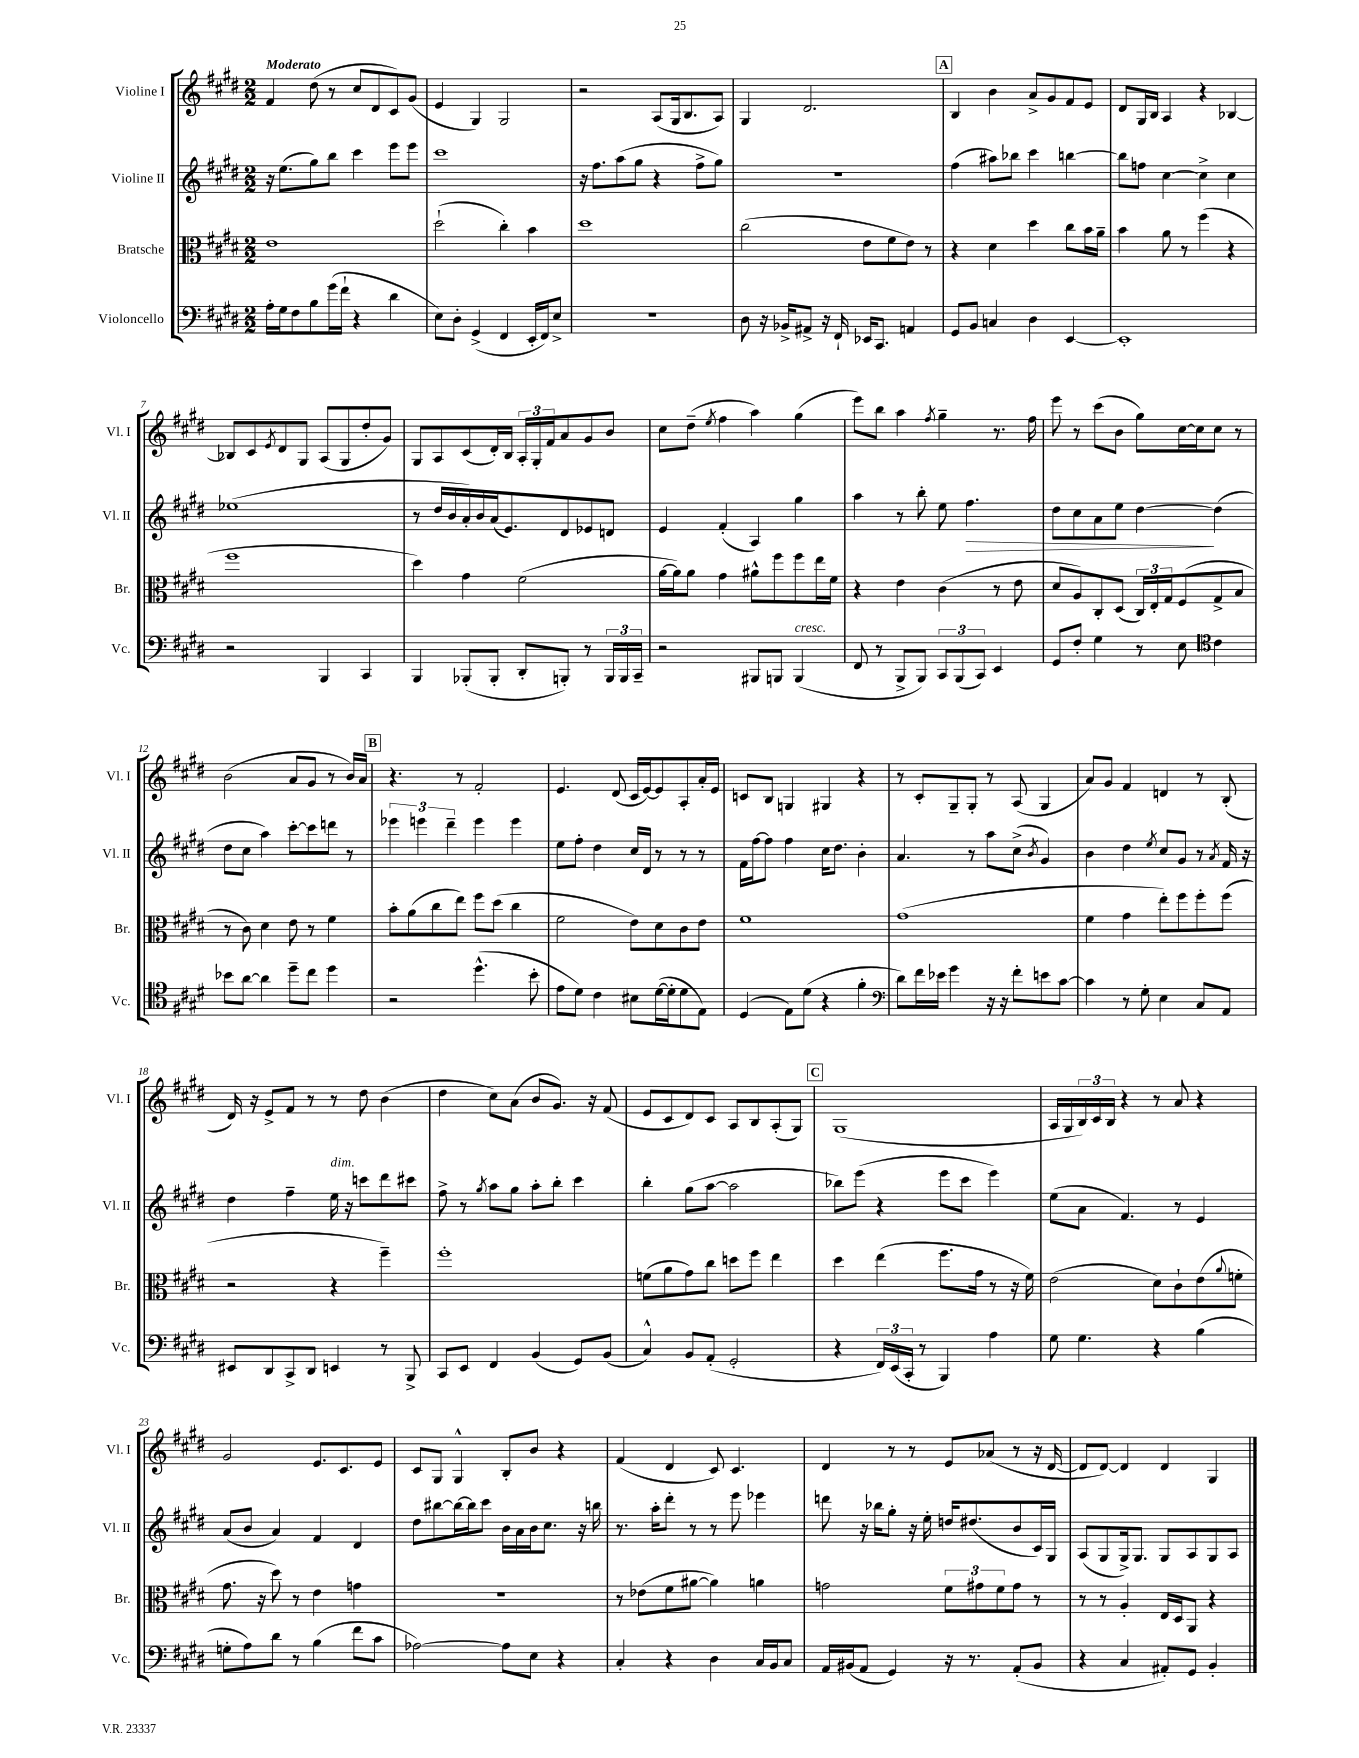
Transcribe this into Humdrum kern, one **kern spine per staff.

**kern	**kern	**kern	**kern
*staff4	*staff3	*staff2	*staff1
*clefF4	*clefC3	*clefG2	*clefG2
*k[f#c#g#d#]	*k[f#c#g#d#]	*k[f#c#g#d#]	*k[f#c#g#d#]
*M2/2	*M2/2	*M2/2	*M2/2
16A'\LL	1e	16r	4f#/
16G#\J	.	(8.ee\L	.
8F#\	.	.	.
8B\	.	8gg#\)	(8dd#\
(16g#\L	.	8bb\J	8r
16f#`\JJ	.	.	.
4r	.	4ccc#\	8cc#/L
.	.	.	8d#/
4d#\	.	8eee\L	8c#/)
.	.	8eee\J	(8g#/J
=	=	=	=
8E\L)	(2dd#`\	1ccc#	4e/
8D#'\J	.	.	.
(4GG#^/	.	.	4G#/)
4FF#/	4cc#'\)	.	2G#/
16EE'/LL	4b\	.	.
16FF#/J)	.	.	.
8E^/J	.	.	.
=	=	=	=
1r	1dd#	16r	2r
.	.	8.ff#\L	.
.	.	(8aa\	.
.	.	8gg#\J	.
.	.	4r	(8A/L
.	.	.	16G#/k
.	.	.	8.B/
.	.	8ff#^\L	.
.	.	8gg#\J)	8A/J)
=	=	=	=
8D#\	(2cc#\	1r	4G#/
16r	.	.	.
16BB-^/LK	.	.	.
8AA#^/J	.	.	2.d#/
16r	.	.	.
16FF#`/	.	.	.
16EE-/LK	8e\L	.	.
8.CC#/J	.	.	.
.	8f#\	.	.
4AA/	8e\J)	.	.
.	8r	.	.
=	=	=	=
8GG#/L	4r	(4ff#\	4B/
8BB/J	.	.	.
4C/	4d#\	8aa#\L)	4b\
.	.	8bb-\J	.
4D#\	4dd#\	4ccc#\	8a^/L
.	.	.	8g#/
[4EE/	8cc#\L	[4bb\	8f#/
.	16b\L	.	8e/J
.	16a~\JJ	.	.
=	=	=	=
1EE']	4b\	8bb\]L	8d#/L
.	.	8ff\J	16G#/L
.	.	.	16B/JJ
.	8a\	[4cc#\	4A/
.	8r	.	.
.	(4ff#\	4cc#^\]	4r
.	4r	4cc#\	[4B-/
=	=	=	=
2r	1ff#	(1ee-	8B-/]L
.	.	.	8c#/
.	.	.	8qe/
.	.	.	8d#/
.	.	.	8G#/J
4BBB/	.	.	(8A/L
.	.	.	8G#/
4CC#/	.	.	8dd#'/
.	.	.	8g#/J)
=	=	=	=
4BBB/	4dd#\)	8r	8G#/L
.	.	16dd#/LL	8A/
.	.	16b/	.
(8BBB-'/L	4g#\	16a'/)	(8c#/
.	.	16b/	.
8BBB-'/J	.	(16a/J	16d#'/L)
.	.	8.e/)	16B/JJ
8DD#'/L	(2f#\	.	24A'/LL
.	.	.	24G#'/
.	.	.	24f#/J
8BBB'/J)	.	8d#/	8a/
8r	.	8e-/	8g#/
24BBB/LL	.	8d/J	8b/J
24BBB/	.	.	.
24CC#~/JJ	.	.	.
=	=	=	=
2r	[16a\LL	4e/	8cc#\L
.	16a\]J)	.	.
.	8a\J	.	(8dd#~\J
.	.	.	8qee/
.	4g#\	(4f#'/	4ff#\
8BBB#/L	8a#^^\L	4A/)	4aa\)
8BBB/J	8ff#\	.	.
(4BBB/	8ff#\	4gg#\	(4gg#\
.	16ee\L	.	.
.	16f#\JJ	.	.
=	=	=	=
8FF#/	4r	4aa\	8eee\L)
8r	.	.	8bb\J
8BBB^/L	4e\	8r	4aa\
8BBB/J)	.	8bb'\	.
.	.	.	8qff#/
12CC#/L	(4c#\	8ee\	4gg#~\
(12BBB/	.	.	.
.	.	4.ff#\	.
12CC#/J)	.	.	.
4EE/	8r	.	8.r
.	8e\	.	.
.	.	.	16ff#\
=	=	=	=
8GG#/L	8d#/L	8dd#\L	8eee\
8F#'/J	8A/)	8cc#\	8r
4G#\	8C#'/	8a\	(8ccc#\L
.	(8D#/J	8ee\J	8b\J
8r	24C#/LL)	[4dd#\	8gg#\L)
.	24E'/	.	.
.	24G#/J	.	.
8E\	(8F#/	.	[16cc#\L
.	.	.	16cc#\]J
*clefC4	*	*	*
4c#\	8G#^/	(4dd#\]	8cc#\J
.	8B/J	.	8r
=	=	=	=
8b-\L	8r	8dd#\L	(2b\
[8a\J	8c#\)	8cc#\J	.
4a\]	4d#\	4aa\)	.
8dd#~\L	8e\	[8ccc#'\L	8a/L
8cc#\J	8r	8ccc#\]	8g#/J
4dd#\	4f#\	8ddd\J	8r
.	.	8r	16b/LL)
.	.	.	16a/JJ
=	=	=	=
2r	8b'\L	6eee-\	4.r
.	(8a\	.	.
.	.	6eee\	.
.	8cc#\	.	.
.	.	6ddd#~\	.
.	8ee\J)	.	8r
(4.dd#^^\	8ff#\L	4eee\	2f#'/
.	(8dd#\J	.	.
.	4cc#\	4eee\	.
8b'\	.	.	.
=	=	=	=
8e\L	2f#\	8ee\L	4.e/
8d#\J)	.	8ff#'\J	.
4c#\	.	4dd#\	.
.	.	.	(8d#/
8B#\L	8e\L)	16cc#/LL	16c#/LL
.	.	16d#/JJ	[16e/J)
([16d#\L	8d#\	8r	8e/]
16d#'\]J	.	.	.
8d#\	8c#\	8r	8A'/
8E\J)	8e\J	8r	16a'/L
.	.	.	16e/JJ
=	=	=	=
(4D#/	1f#	16f#\LL	8c/L
.	.	[16ff#\J	.
.	.	8ff#\]J	8B/J
8E\L)	.	4ff#\	4G/
(8d#\J	.	.	.
4r	.	16cc#\LK	4G#/
.	.	8.dd#\J	.
4f#'\	.	4b'\	4r
=	=	=	=
*clefF4	*	*	*
8d#\L)	(1g#	4.a/	8r
16f#\L	.	.	8c#'/L
16e-\JJ	.	.	.
4g#\	.	.	8G#~/
.	.	8r	8G#'/J
16r	.	8aa\L	8r
16r	.	.	.
8f#'\L	.	(8cc#^\J	(8A/
.	.	8qb/	.
8e\	.	4g#/)	4G#/
[8c#\J	.	.	.
=	=	=	=
4c#\]	4f#\	4b\	8a/L)
.	.	.	8g#/J
8r	4g#\	4dd#\	4f#/
8G#'\	.	.	.
.	.	8qee/	.
4E\	8ee'\L)	8cc#/L	4d/
.	8ff#\	8g#/J	.
8C#/L	8ff#'\	8r	8r
.	.	8qa/	.
8AA/J	(8ff#\J	16f#/	(8B'/
.	.	16r	.
=	=	=	=
8EE#/L	2r	4dd#\	16d#/)
.	.	.	16r
8DD#/	.	.	8e^/L
8CC#^/	.	4ff#~\	8f#/J
8DD#/J	.	.	8r
4EE/	4r	16ee\	8r
.	.	16r	.
.	.	8ccc\L	8dd#\
8r	4ff#~\)	8ddd#\	(4b\
8BBB^/	.	8ccc#\J	.
=	=	=	=
8CC#/L	1ff#'	8ff#^\	4dd#\
8EE/J	.	8r	.
.	.	8qgg#/	.
4FF#/	.	8aa\L	8cc#\L)
.	.	8gg#\J	(8a\J
(4BB/	.	8aa'\L	8b/L
.	.	8bb'\J	8.g#/J)
8GG#/L)	.	4ccc#\	.
.	.	.	16r
(8BB/J	.	.	(8f#/
=	=	=	=
4C#^^/)	(8f\L	4bb'\	8e/L
.	8a\	.	8c#/
8BB/L	8g#\)	(8gg#\L	8d#/)
(8AA'/J	8cc#\J	[8aa\J	8c#/J
2GG#'/	8dd\L	2aa\]	8A/L
.	8ff#\J	.	8B/
.	4ee\	.	(8A'/
.	.	.	8G#/J)
=	=	=	=
4r	4dd#\	8bb-\L)	(1G#
.	.	(8eee\J	.
24FF#/LL)	(4ee\	4r	.
(24EE/	.	.	.
24CC#'/JJ	.	.	.
8r	.	.	.
4BBB/)	8.ff#\L	8eee\L	.
.	.	8ccc#\J	.
.	16g#\Jk	.	.
4A\	8r	4eee\)	.
.	16r	.	.
.	16f#\)	.	.
=	=	=	=
8G#\	(2e\	(8ee\L	16A/LL
.	.	.	16G#/
4.G#\	.	8a\J	24B/)
.	.	.	24c#/
.	.	.	24B/JJ
.	.	4.f#/)	4r
4r	8d#\L)	.	8r
.	8c#`\	8r	8a/
(4B\	(8e\	4e/	4r
.	8qqa/	.	.
.	8f'\J	.	.
=	=	=	=
8G'\L	8.g#\	(8a/L	2g#/
8A\)	.	8b/J	.
.	16r	.	.
8d#\J	8dd#\)	4a/)	.
8r	8r	.	.
(4B\	4e\	4f#/	8.e/L
.	.	.	8.c#/
8f#\L	4g\	4d#/	.
8c#\J	.	.	8e/J
=	=	=	=
[2A-\)	1r	8dd#\L	8c#/L
.	.	[8bb#\	8G#/J
.	.	16bb#\_L	4G#^^/
.	.	16bb#\]J	.
.	.	8ccc#\J	.
8A-\]L	.	16b\LL	8B'/L
.	.	16a\	.
8E\J	.	16b\J	8b/J
.	.	8.cc#\J	.
4r	.	.	4r
.	.	16r	.
.	.	16bb\	.
=	=	=	=
4C#'/	8r	8.r	(4f#/
.	(8e-\L	.	.
.	.	16aa'\LK	.
4r	8f#\	8ddd#'\J	4d#/
.	[8a#\J	8r	.
4D#\	4a#\])	8r	8c#/)
.	.	8eee\	4.c#/
16C#/LL	4a\	4eee-\	.
16BB/J	.	.	.
8C#/J	.	.	.
=	=	=	=
16AA/LL	2g\	8ddd\	4d#/
(16BB#/J	.	.	.
8AA/J	.	16r	.
.	.	16bb-\LK	.
4GG#/)	.	8gg#'\J	8r
.	.	16r	8r
.	.	16ee'\	.
16r	12f#\L	16dd/LK	8e/L
8.r	.	(8.dd#/	.
.	12g#\	.	.
.	.	.	(8a-/J
.	12f#\	.	.
(8AA'/L	8g#\J	8b/	8r
8BB#/J	8r	16c#/L)	16r
.	.	16G#/JJ	[16d#/
=	=	=	=
4r	8r	(8A/L	8d#/]L
.	8r	8G#/	[8d#/J)
4C#/	4A'/	16G#^/k)	4d#/]
.	.	8.G#/J	.
8AA#'/L)	16E/LL	8G#/L	4d#/
.	16D#/J	.	.
8GG#/J	8AA/J	8A/	.
4BB'/	4r	8G#/	4G#/
.	.	8A/J	.
==	==	==	==
*-	*-	*-	*-
